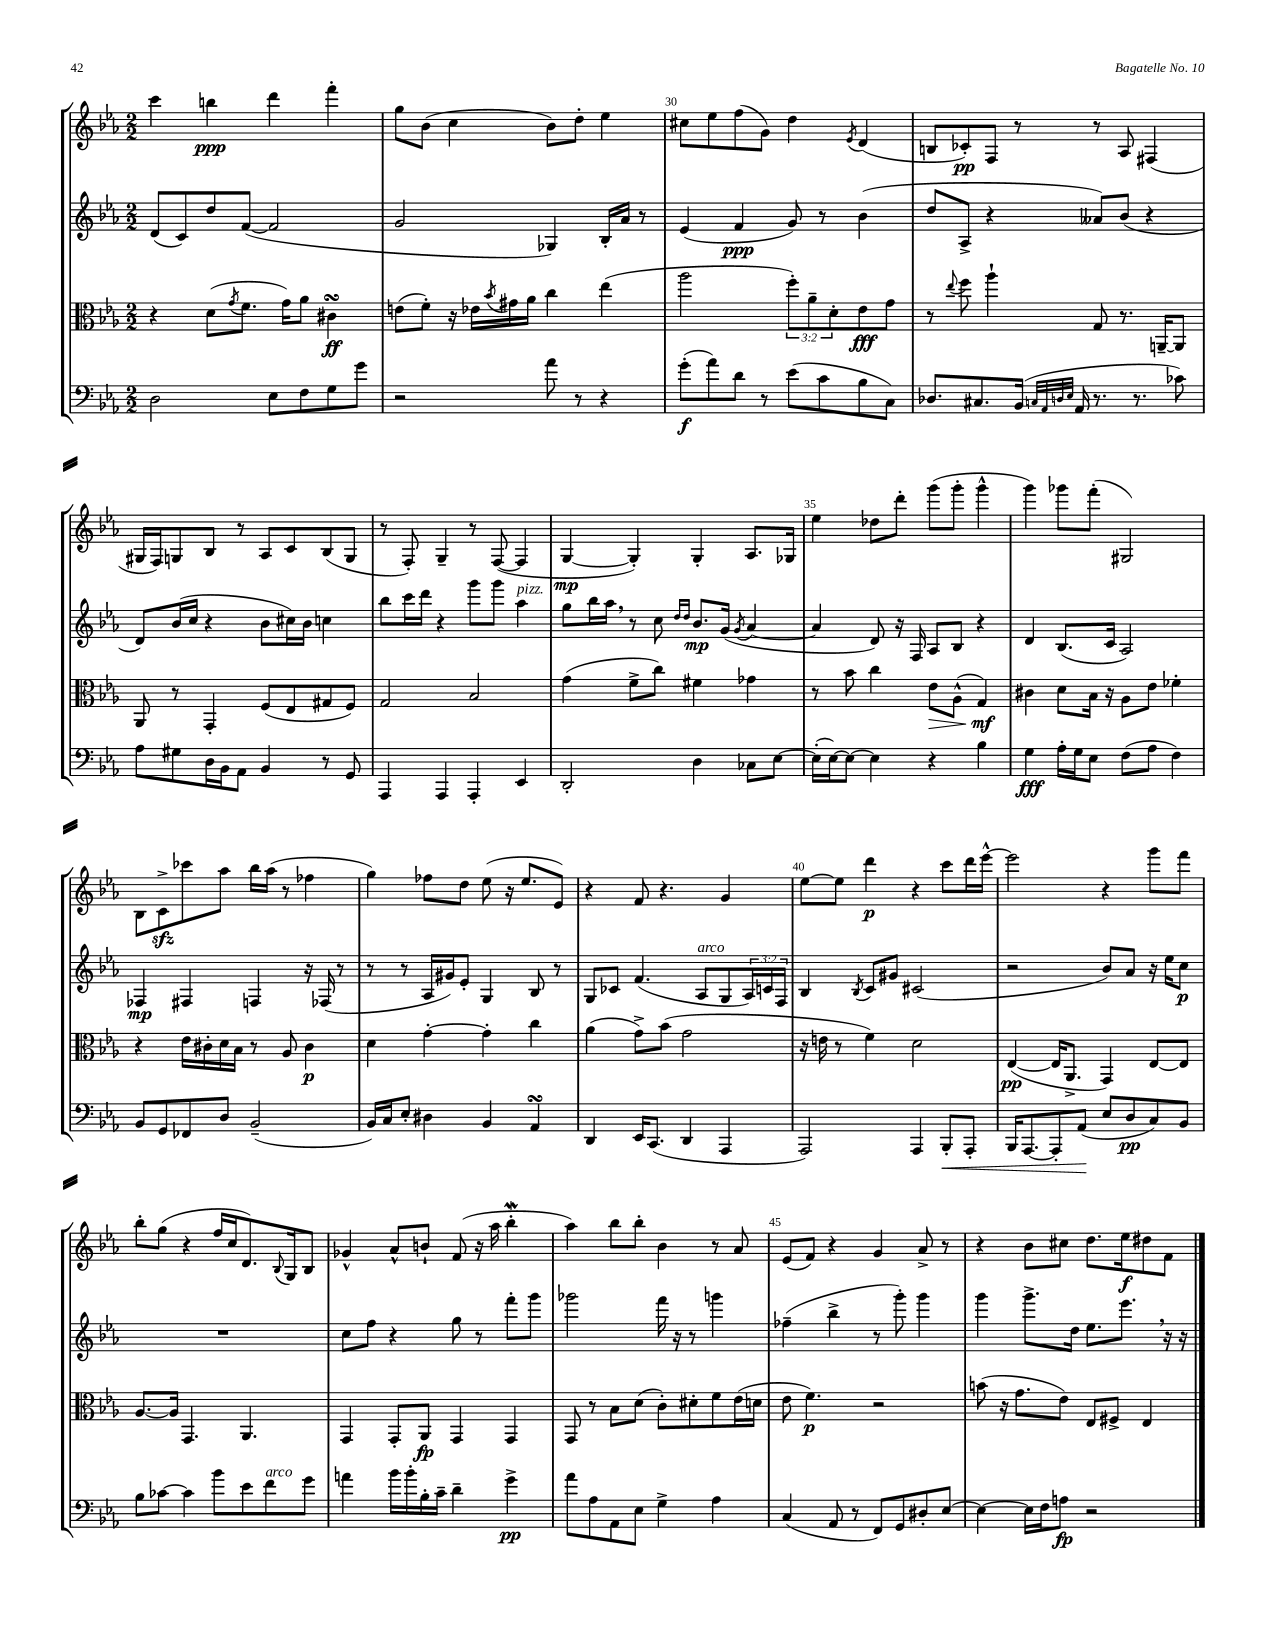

**kern	**kern	**kern	**kern
*staff4	*staff3	*staff2	*staff1
*clefF4	*clefC3	*clefG2	*clefG2
*k[b-e-a-]	*k[b-e-a-]	*k[b-e-a-]	*k[b-e-a-]
*M2/2	*M2/2	*M2/2	*M2/2
2D	4r	(8d	4ccc
.	.	8c)	.
.	(8d	8dd	4bb
.	8qg	.	.
.	8.f	([8f	.
8E-	.	2f]	4ddd
.	16g)	.	.
8F	8a-	.	.
8G	4c#	.	4fff'
8g	.	.	.
=	=	=	=
2r	(8e	2g	8gg
.	8f')	.	(8b-
.	16r	.	4cc
.	16e-	.	.
.	8qb-	.	.
.	16g#	.	.
.	16a-	.	.
8a-	4cc	4G-)	8b-)
8r	.	.	8dd'
4r	(4ee-	16B-'	4ee-
.	.	16a-	.
.	.	8r	.
=	=	=	=
(8g'	2aa-	(4e-	8cc#
8a-)	.	.	8ee-
8d	.	4f	(8ff
8r	.	.	8g)
(8e-	12ff')	8g)	4dd
.	12a-~	.	.
8c	.	8r	.
.	12d'	.	.
.	.	.	8qe-
8B-	8e-	(4b-	(4d
8C)	8g	.	.
=	=	=	=
8.D-	8r	8dd	8B
.	8qqee-	.	.
.	8ff	8A-^	8c-')
8.C#	.	.	.
.	4aa-`	4r	8F
(16BB-	.	.	8r
32qqC	.	.	.
32qqAA-	.	.	.
32qqD	.	.	.
32qqE-	.	.	.
16AA-	.	.	.
8.r	8G	8a--)	8r
.	8.r	(8b-	8A-
8.r	.	.	.
.	.	4r	(4F#
.	[16AA~	.	.
8c-)	8AA]	.	.
=	=	=	=
8A-	8AA-	8d)	16G#
.	.	.	16F)
8G#	8r	(16b-	8G
.	.	16cc	.
16D	4GG'	4r	8B-
16BB-	.	.	.
8AA-	.	.	8r
4BB-	(8F	8b-	8A-
.	8E-	16cc#)	8c
.	.	16b-	.
8r	8G#	4cc	(8B-
8GG	8F)	.	8G
=	=	=	=
4AAA-	2G	8bb-	8r
.	.	16ccc	8F')
.	.	16ddd	.
4AAA-	.	4r	4G~
4AAA-'	2B-	8ggg	8r
.	.	8ggg	([8F
4EE-	.	4aa-	4F]
=	=	=	=
2DD'	(4g	8gg	[4G
.	.	16bb-	.
.	.	16aa-	.
.	8f^	8r	4G'])
.	8cc)	8cc	.
.	.	16qqdd	.
.	.	16qqdd	.
4D	4f#	8.b-	4G'
.	.	(16g	.
.	.	8qg	.
8C-	4g-	[4a-	8.A-
[8E-	.	.	.
.	.	.	16G-
=	=	=	=
(16E-']	8r	4a-]	4ee-
[16E-)	.	.	.
8E-_	8b-	.	.
4E-]	4cc	8d)	8dd-
.	.	16r	8ddd'
.	.	16F	.
4r	8e-	8A-	(8ggg
.	(8A-^^	8B-	8ggg'
4B-	4G)	4r	4ggg^^
=	=	=	=
4G	4c#	4d	4ggg)
16A-'	8d	(8.B-	8ggg-
16G	.	.	.
8E-	16B-	.	(8fff'
.	16r	16c	.
(8F	8A-	2A-)	2G#)
8A-	8e-	.	.
4F)	4f-'	.	.
=	=	=	=
8BB-	4r	4F-	8B-
8GG	.	.	8c^
8FF-	16e-	4F#	8ccc-
.	16c#'	.	.
8D	16d	.	8aa-
.	16B-	.	.
(2BB-~	8r	4F	16bb-
.	.	.	(16aa-
.	8A-	.	8r
.	4c#	16r	4ff-
.	.	(16F-	.
.	.	8r	.
=	=	=	=
16BB-)	4d	8r	4gg)
16C	.	.	.
8E-'	.	8r	.
4D#	[4g'	16A-	8ff-
.	.	16g#)	.
.	.	8e-'	8dd
4BB-	4g']	4G	(8ee-
.	.	.	16r
.	.	.	8.ee-
4AA-	4cc	8B-	.
.	.	8r	8e-)
=	=	=	=
4DD	(4a-	8G	4r
.	.	8c-	.
16EE-	8g^)	(4.f	8f
(8.CC	.	.	.
.	(8b-	.	4.r
4DD	2g	.	.
.	.	8A-	.
4AAA-	.	8G	4g
.	.	24A-)	.
.	.	24c	.
.	.	24F	.
=	=	=	=
2AAA-)	16r	4B-	[8ee-
.	16e	.	.
.	8r	.	8ee-]
.	.	8qB-	.
.	4f)	8c	4ddd
.	.	8g#	.
4AAA-	2d	(2c#	4r
8BBB-'	.	.	8ccc
8AAA-'	.	.	16ddd
.	.	.	[16eee-^^
=	=	=	=
16BBB-	([4E-	2r	2eee-]
[8.AAA-	.	.	.
8AAA-']	16E-]	.	.
.	8.AA-^	.	.
(8AA-	.	.	.
8E-	4GG)	8b-)	4r
8D	.	8a-	.
8C)	[8E-	16r	8ggg
.	.	16ee-	.
8BB-	8E-]	8cc	8fff
=	=	=	=
8B-	[8.A-	1r	8bb-'
[8c-	.	.	(8gg
.	16A-]	.	.
4c-]	4.GG	.	4r
8b-	.	.	16ff
.	.	.	16cc
8e-	4.AA-	.	8.d)
8f	.	.	.
.	.	.	8qqB-
.	.	.	16G
8g	.	.	8B-
=	=	=	=
4a	4GG	8cc	4g-^^
.	.	8ff	.
16b-	8GG'	4r	8a-^^
16b-'	.	.	.
16B-'	8AA-	.	8b`
16c~	.	.	.
4d~	4GG	8gg	(8f
.	.	8r	16r
.	.	.	16aa-
4g^	4GG	8fff'	4bb-'
.	.	8ggg	.
=	=	=	=
8a-	8GG	2ggg-	4aa-)
8A-	8r	.	.
8AA-	8B-	.	8bb-
8E-	(8d	.	8bb-'
4G^	8c')	16fff	4b-
.	.	16r	.
.	8d#'	8r	.
4A-	8f	4ggg	8r
.	(16e-	.	8a-
.	16d	.	.
=	=	=	=
(4C	8e-	(4ff-~	(8e-
.	4.f)	.	8f)
8AA-	.	4bb-^	4r
8r	.	.	.
8FF)	2r	8r	4g
8GG	.	8ggg')	.
8D#'	.	4ggg	8a-^
[8E-	.	.	8r
=	=	=	=
4E-_	(8b	4ggg	4r
.	16r	.	.
.	8.g	.	.
16E-]	.	8.ggg^	8b-
16F	.	.	.
8A	8e-)	.	8cc#
.	.	16dd	.
2r	8E-	8.ee-	8.dd
.	8F#^	.	.
.	.	8.eee-	16ee-
.	4E-	.	8dd#
.	.	16r	8f
.	.	16r	.
==	==	==	==
*-	*-	*-	*-
